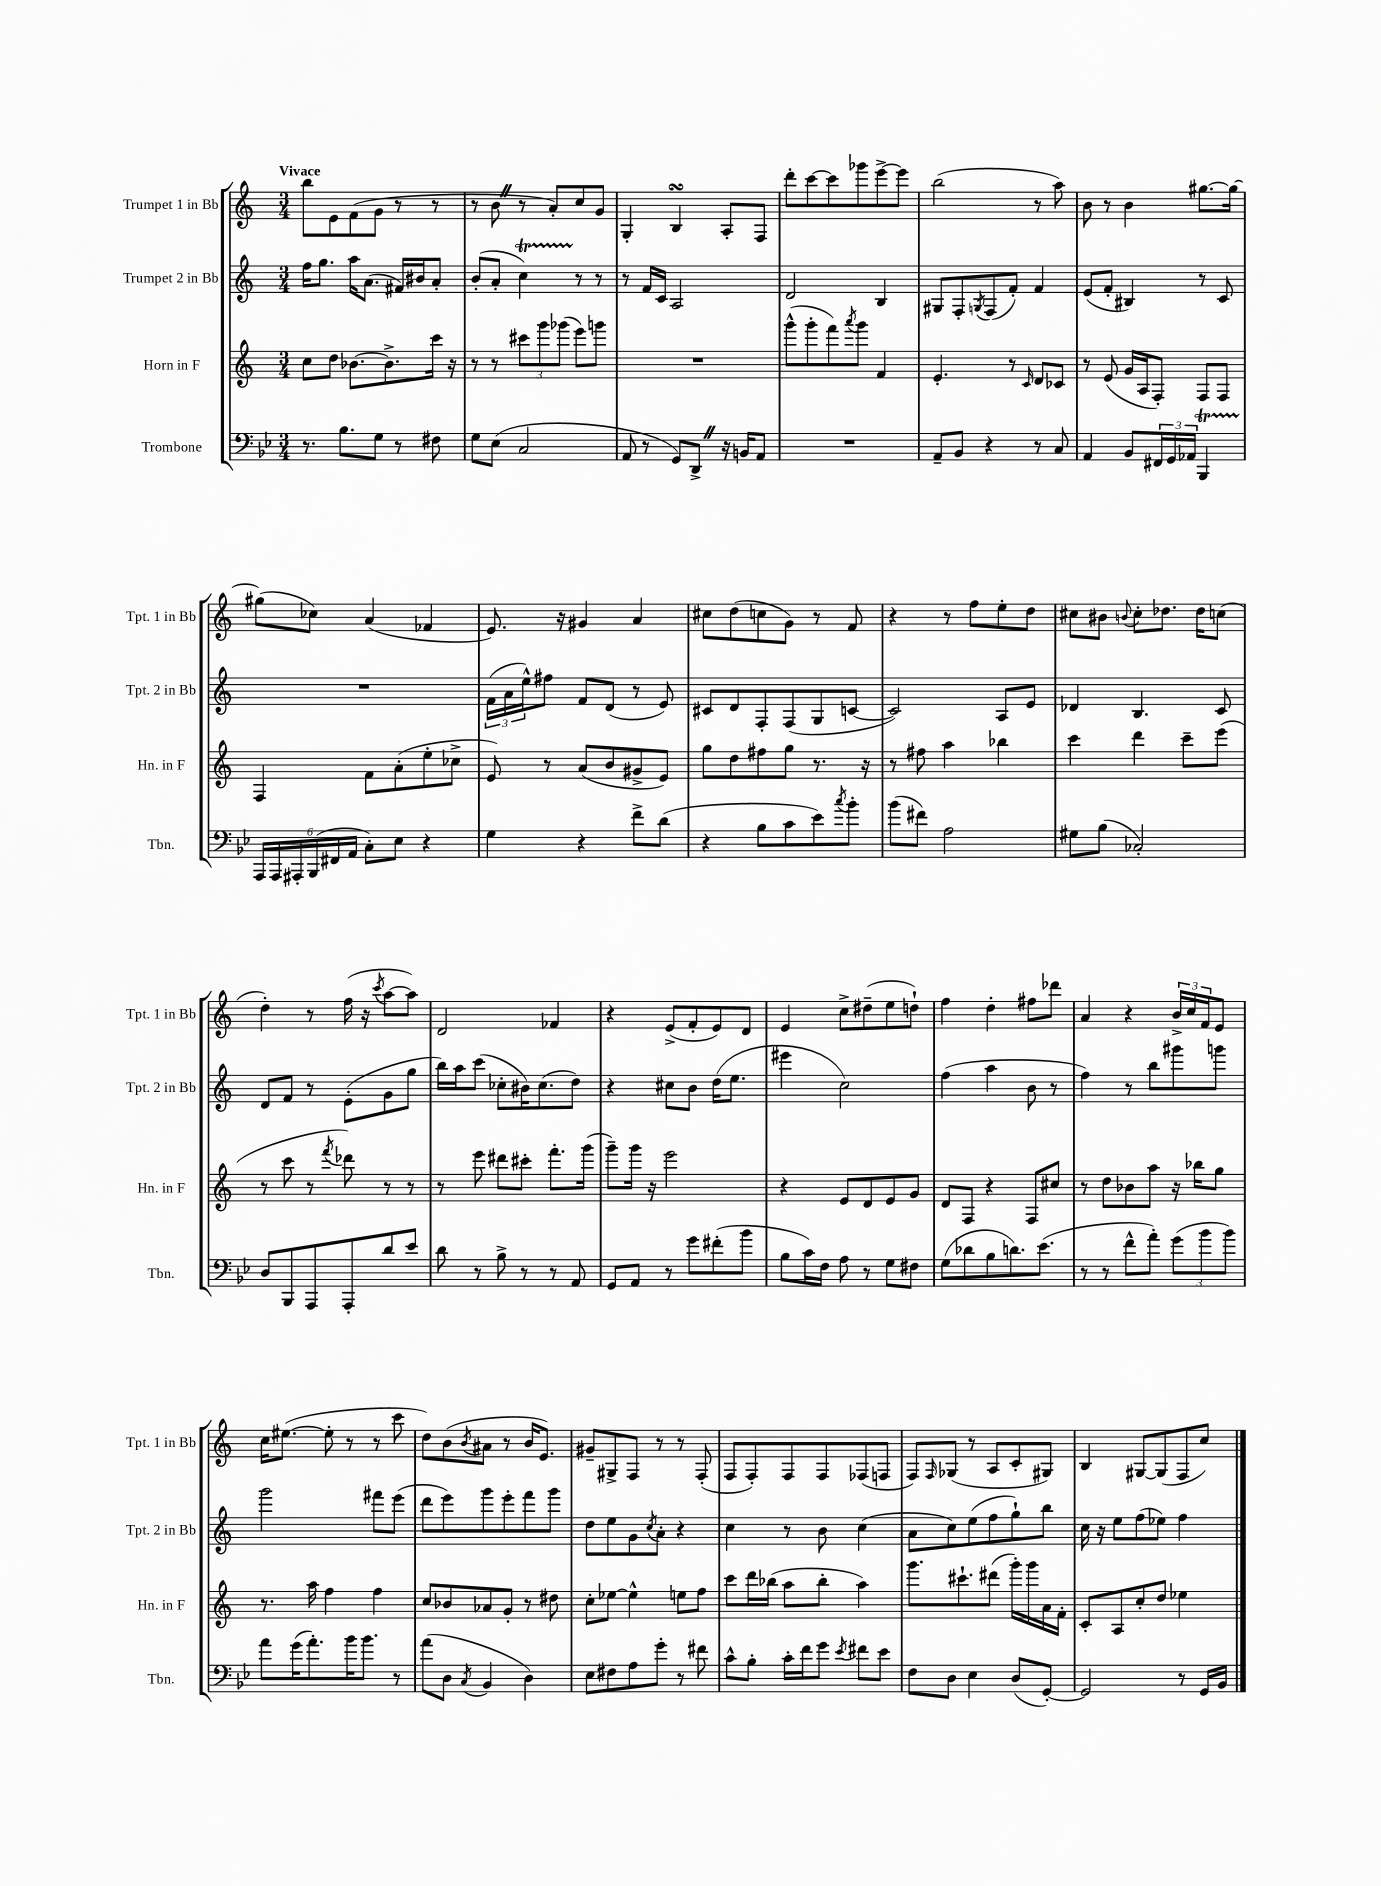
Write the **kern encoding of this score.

**kern	**kern	**kern	**kern
*staff4	*staff3	*staff2	*staff1
*clefF4	*clefG2	*clefG2	*clefG2
*k[b-e-]	*k[]	*k[]	*k[]
*M3/4	*M3/4	*M3/4	*M3/4
8.r	8cc	16ff	8bb
.	.	8.gg	.
.	8dd	.	8e
8.B-	.	.	.
.	[8.b-	16aa	(8f
.	.	(8.a	.
8G	.	.	8g
.	8.b-^]	.	.
8r	.	16f#)	8r
.	.	16b#	.
8F#	16ccc	8a'	8r
.	16r	.	.
=	=	=	=
8G	8r	(8b'	8r
(8E-	8r	8a'	8b
2C	12ccc#	4cc)	8r
.	12ggg	.	.
.	.	.	8a')
.	(12ggg-	.	.
.	8eee)	8r	8cc
.	8ggg	8r	8g
=	=	=	=
8AA	2.r	8r	4G'
8r	.	16f	.
.	.	16c	.
8GG)	.	2A	4B
8DD^	.	.	.
16r	.	.	8A'
16BB	.	.	.
8AA	.	.	8F
=	=	=	=
2.r	(8ggg^^	2d	8ddd'
.	8ggg'	.	[8ccc
.	8fff)	.	8ccc]
.	8qaaa	.	.
.	8ggg	.	8ggg-
.	4f	4B	[8eee^
.	.	.	8eee]
=	=	=	=
8AA~	4.e'	8G#	(2bb
8BB-	.	8F'	.
.	.	8qG	.
4r	.	(8F	.
.	8r	8f')	.
.	16qqc	.	.
8r	8d	4f	8r
8C	8c-	.	8aa)
=	=	=	=
4AA	8r	(8e	8b
.	(8e	8f'	8r
8BB-	16g	4B#)	4b
.	16A	.	.
24FF#	8F')	.	.
24GG	.	.	.
24AA-	.	.	.
4BBB-	8F	8r	[8.gg#
.	8F	8c	.
.	.	.	16gg#_
=	=	=	=
24AAA	4F	2.r	(8gg#]
24AAA	.	.	.
24AAA#'	.	.	.
(24BBB-	.	.	8cc-)
24FF#	.	.	.
24AA	.	.	.
8C')	8f	.	(4a
8E-	(8a'	.	.
4r	8ee'	.	4f-
.	8cc-^	.	.
=	=	=	=
4G	8e)	(24f	8.e)
.	.	24a	.
.	.	24ee^^)	.
.	8r	8ff#	.
.	.	.	16r
4r	(8a	8f	4g#
.	8b	(8d	.
8f^	8g#^	8r	4a
(8d	8e)	8e)	.
=	=	=	=
4r	8gg	8c#	8cc#
.	8dd	8d	(8dd
8B-	8ff#	8F'	8cc
8c	8gg	(8F	8g)
8e-)	8.r	8G	8r
8qcc	.	.	.
8b-'	.	[8c	8f
.	16r	.	.
=	=	=	=
(8b-	8r	2c])	4r
8f#)	8ff#	.	.
2A	4aa	.	8r
.	.	.	8ff
.	4bb-	8A	8ee'
.	.	8e	8dd
=	=	=	=
8G#	4ccc	4d-	8cc#
(8B-	.	.	8b#
.	.	.	8qqb
2C-')	4ddd	4.B	8cc#'
.	.	.	8.dd-
.	8ccc~	.	.
.	.	.	16dd-
.	(8eee	8c	(8cc
=	=	=	=
8D	8r	8d	4dd')
8BBB-	8ccc	8f	.
8AAA	8r	8r	8r
.	8qfff	.	.
8AAA'	8ddd-)	(8e'	(16ff
.	.	.	16r
.	.	.	8qccc
8d	8r	8g	[8aa
8e-	8r	8gg	8aa])
=	=	=	=
8d	8r	16bb)	2d
.	.	16aa	.
8r	8eee	(8ccc	.
8B-^	8ddd#	8cc-'	.
8r	8ccc#'	16b#)	.
.	.	(8.cc-	.
8r	8.fff'	.	4f-
8AA	.	8dd)	.
.	(16ggg	.	.
=	=	=	=
8GG	8ggg~)	4r	4r
8AA	16ggg	.	.
.	16r	.	.
8r	2eee	8cc#	(8e^
8g	.	8b	8f'
(8f#'	.	(16dd	8e)
.	.	8.ee	.
8b-	.	.	8d
=	=	=	=
8B-	4r	4eee#	4e
16c)	.	.	.
16F	.	.	.
8A	8e	2cc)	8cc^
8r	8d	.	(8dd#~
8G	8e	.	8ee
8F#	8g	.	8dd`)
=	=	=	=
(8G	8d	(4ff	4ff
8d-	8F	.	.
8B-	4r	4aa	4dd'
8.d)	.	.	.
.	8F	8b	8ff#
(8.e-	.	.	.
.	8cc#	8r	8ddd-
=	=	=	=
8r	8r	4ff)	4a
8r	8dd	.	.
8f^^	8b-	8r	4r
8a')	8aa	8bb	.
(12g	16r	8ggg#	24b^
.	.	.	24cc
.	16bb-	.	.
12b-	.	.	24f
.	8gg	8ggg	8e
12b-)	.	.	.
=	=	=	=
8a	8.r	2ggg	16cc
.	.	.	([8.ee#
(16g	.	.	.
8.a')	16aa	.	.
.	4ff	.	8ee#']
16b-	.	.	8r
8.b-	.	.	.
.	4ff	8fff#	8r
8r	.	(8eee	8ccc
=	=	=	=
(8a	8cc	8ddd	8dd)
8D	8b-	8eee)	(8b
8qC	.	.	8qb
4BB-	8a-	8ggg	8a#
.	8g'	8eee'	8r
4D)	8r	8fff	16b
.	.	.	8.e)
.	8dd#	8ggg	.
=	=	=	=
8E-	8cc'	8dd	8g#~
8F#	[8ee-	8ee	8G#^
8A	4ee-^^]	8g	8F
.	.	8qcc	.
8g'	.	8a'	8r
8r	8ee	4r	8r
8f#	8ff	.	(8F'
=	=	=	=
8c^^	8ccc	4cc	8F
8B-'	16ddd	.	8F')
.	(16bb-	.	.
16c'	8aa	8r	8F
16f	.	.	.
8g	8bb-'	8b	8F
8qe-	.	.	.
8f#	4aa)	(4cc	(8F-
8e-	.	.	8F
=	=	=	=
8F	8.ggg	8a	8F)
.	.	.	16qqF
8D	.	8cc)	(8G-
.	8.ccc#`	.	.
4E-	.	(8ee	8r
.	(8ddd#	8ff	8A
(8D	16ggg')	8gg`)	8c'
.	16ggg	.	.
[8GG')	16a	8bb	8G#)
.	16f'	.	.
=	=	=	=
2GG]	8c'	16cc	4B
.	.	16r	.
.	8A	8ee	.
.	8cc'	(8ff	[8G#
.	8dd	8ee-)	(8G#]
8r	4ee-	4ff	8F
16GG	.	.	8cc)
16BB-	.	.	.
==	==	==	==
*-	*-	*-	*-
